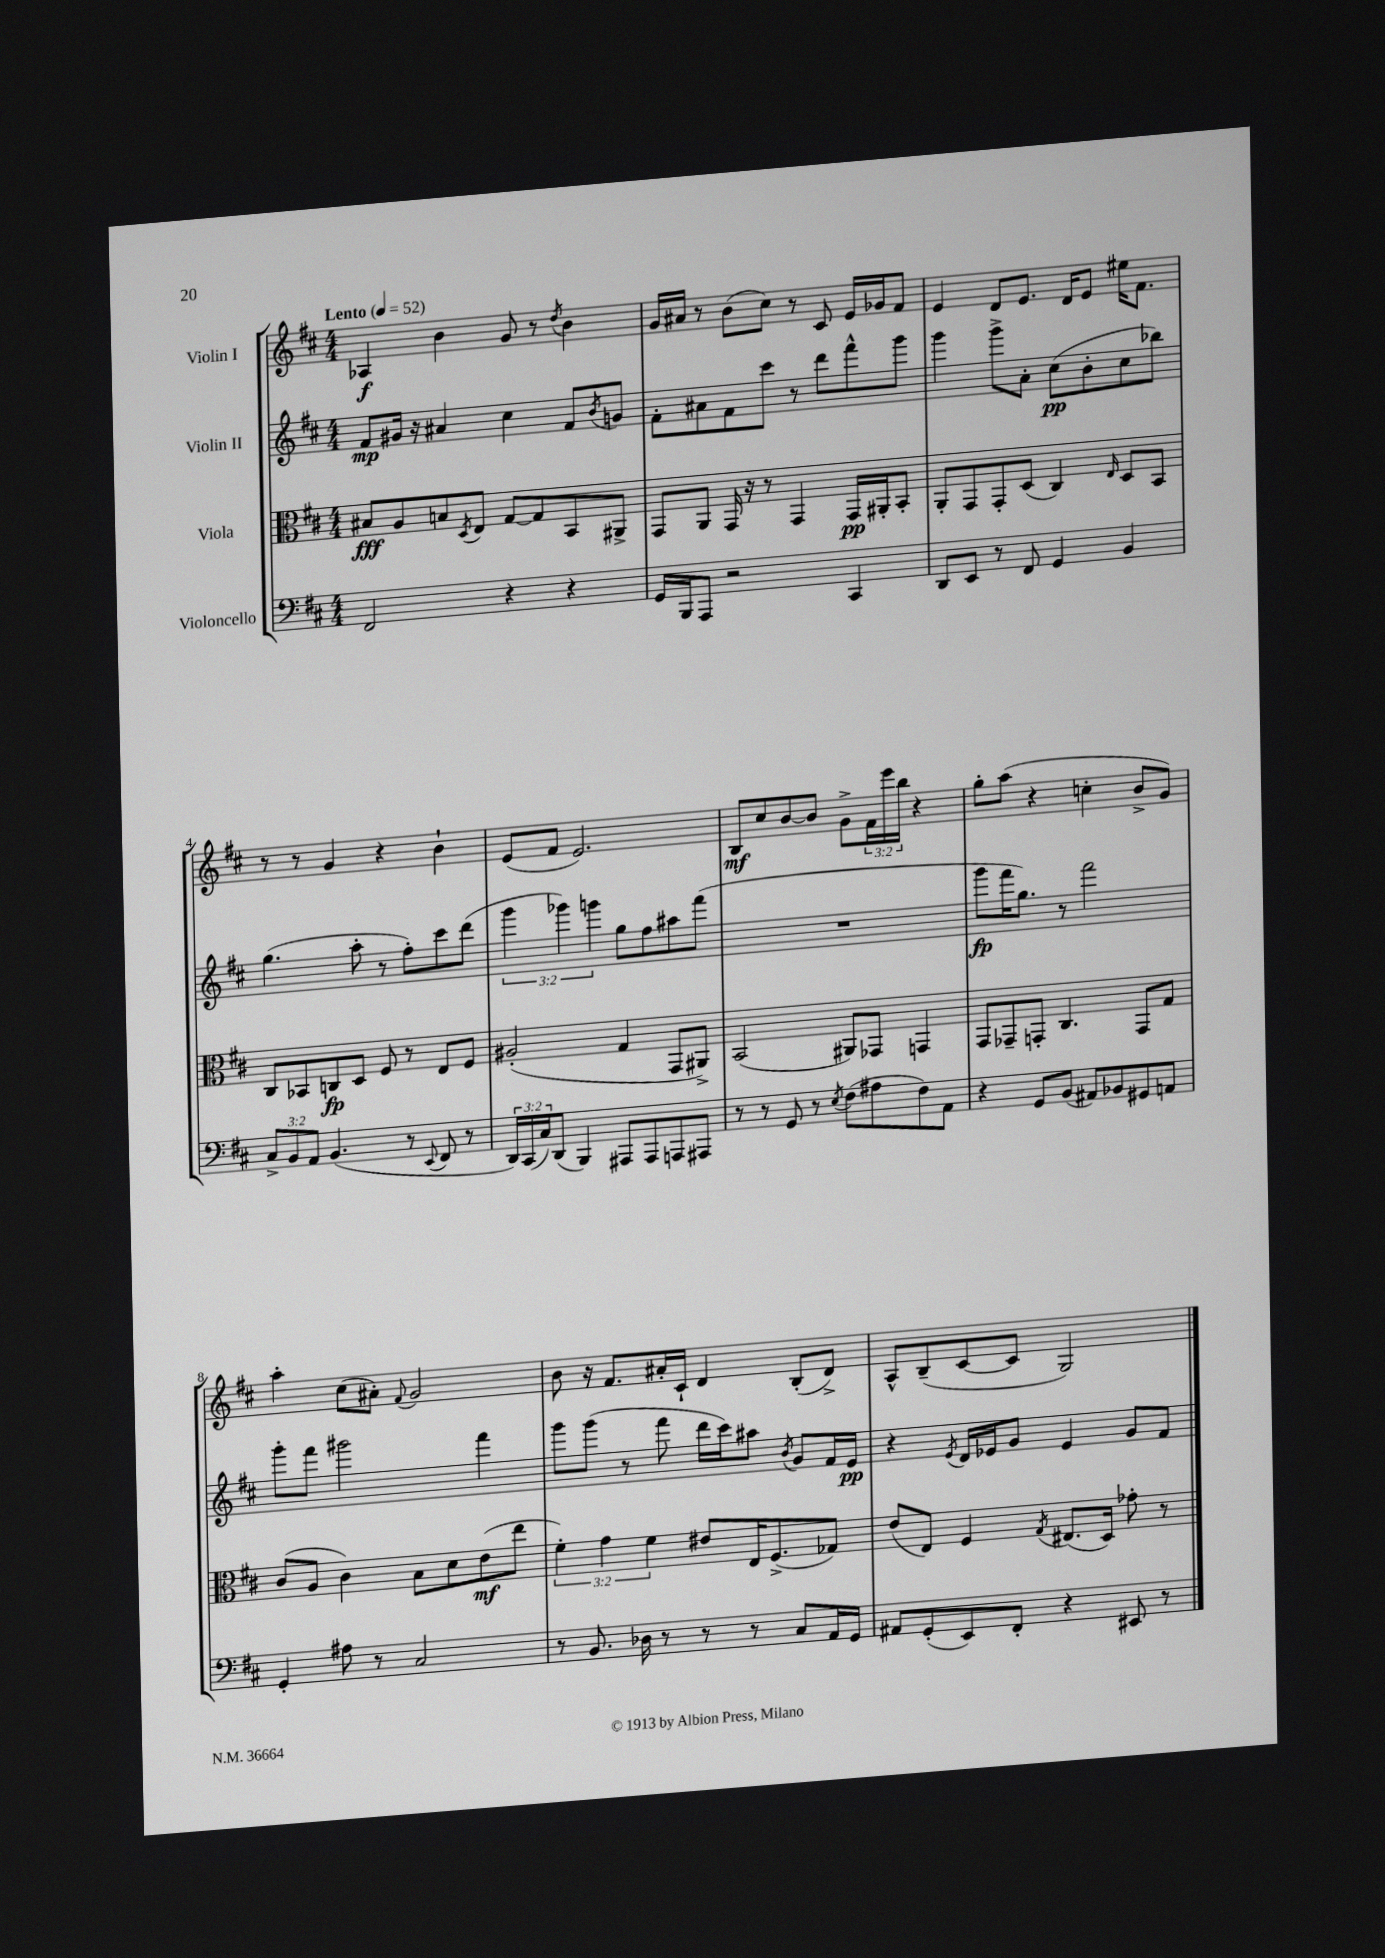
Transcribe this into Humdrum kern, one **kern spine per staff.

**kern	**kern	**kern	**kern
*staff4	*staff3	*staff2	*staff1
*clefF4	*clefC3	*clefG2	*clefG2
*k[f#c#]	*k[f#c#]	*k[f#c#]	*k[f#c#]
*M4/4	*M4/4	*M4/4	*M4/4
*MM52	*MM52	*MM52	*MM52
2FF#	8B#	8f#	4A-
.	8A	16g#	.
.	.	16r	.
.	8B	4a#	4b
.	8qD	.	.
.	8E	.	.
4r	[8G	4cc#	8g
.	8G]	.	8r
.	.	.	8qdd
4r	8BB	8f#	4b
.	.	8qb	.
.	8AA#^	8g	.
=	=	=	=
16GG	8GG	8f#'	16g
16BBB	.	.	16a#
8AAA	8AA	8a#	8r
2r	16GG	8f#	(8b
.	16r	.	.
.	8r	8ccc#	8cc#)
.	4GG	8r	8r
.	.	8ddd	8c#
4CC#	16GG	8fff#^^	16e
.	16AA#'	.	16g-
.	8BB'	8ggg	8f#
=	=	=	=
8DD	8AA'	4ggg	4e
8EE	8GG	.	.
8r	8GG'	8ggg^	8d
8FF#	(8D	8a'	8.e
4GG	4C#)	(8cc#	.
.	.	.	16d
.	.	8b'	8e
.	16qqE	.	.
4BB	8D	8cc#	16ee#
.	.	.	8.f#
.	8BB	8bb-)	.
=	=	=	=
12C#^	8C#	(4.gg	8r
12BB	.	.	.
.	8BB-	.	8r
12AA	.	.	.
(4.BB	8C	.	4g
.	8D	8aa'	.
.	8F#	8r	4r
8r	8r	8ff#')	.
8qqEE	.	.	.
8FF#	8E	8ccc#	4b`
8r	8F#	(8ddd	.
=	=	=	=
24DD)	(2A#'	6ggg	(8e
(24CC#	.	.	.
24C#)	.	.	.
(8DD	.	.	8f#
.	.	6ggg-)	.
4BBB)	.	.	2.e)
.	.	6ggg	.
8AAA#	4G	8gg	.
8AAA#	.	8ff#	.
8AAA	8GG	8aa#	.
8AAA#	8AA#^)	(8fff#	.
=	=	=	=
8r	(2BB	1r	8B
8r	.	.	8cc#
8GG	.	.	[8b
8r	.	.	8b]
8qE	.	.	.
(8F#	8AA#)	.	8g^
8A#	8GG-	.	24f#
.	.	.	24eee
.	.	.	24bb
8F#)	4GG	.	4r
8AA	.	.	.
=	=	=	=
4r	8GG	8ggg	8gg'
.	8GG-~	16fff#	(8aa
.	.	8.gg)	.
8GG	8GG'	.	4r
(8BB	4.C#	8r	.
8AA#)	.	2fff#	4cc'
8BB-	.	.	.
8GG#	8GG	.	8b^
8AA	8G	.	8g)
=	=	=	=
4GG'	(8c#	8ggg'	4aa'
.	8A	8fff#	.
8A#	4c#)	2ggg#	(8cc#
8r	.	.	8a#')
.	.	.	8qqf#
2C#	8B	.	2g
.	8d	.	.
.	(8e	4fff#	.
.	8ee	.	.
=	=	=	=
8r	6f#')	8ggg	8b
8.BB	.	(8ggg	16r
.	6g	.	.
.	.	.	8.f#
.	.	8r	.
16D-	.	.	.
.	6f#	.	.
8r	.	8fff#	16a#'
.	.	.	16c#`
8r	8e#	16ddd	4d
.	.	16ccc#)	.
8r	16E	8aa#	.
.	(8.F#^	.	.
.	.	8qb	.
8C#	.	8g	(8B'
16AA	8G-)	16f#	8d^)
16GG	.	16e	.
=	=	=	=
8AA#	(8e	4r	8A^^
(8GG'	8E)	.	(8B~
.	.	8qe	.
8EE)	4F#	16d	[8c#
.	.	16e-	.
8FF#'	.	8g	8c#]
.	8qG	.	.
4r	(8.E#	4e-	2G)
.	16D)	.	.
8EE#	8g-'	8g	.
8r	8r	8f#	.
==	==	==	==
*-	*-	*-	*-
